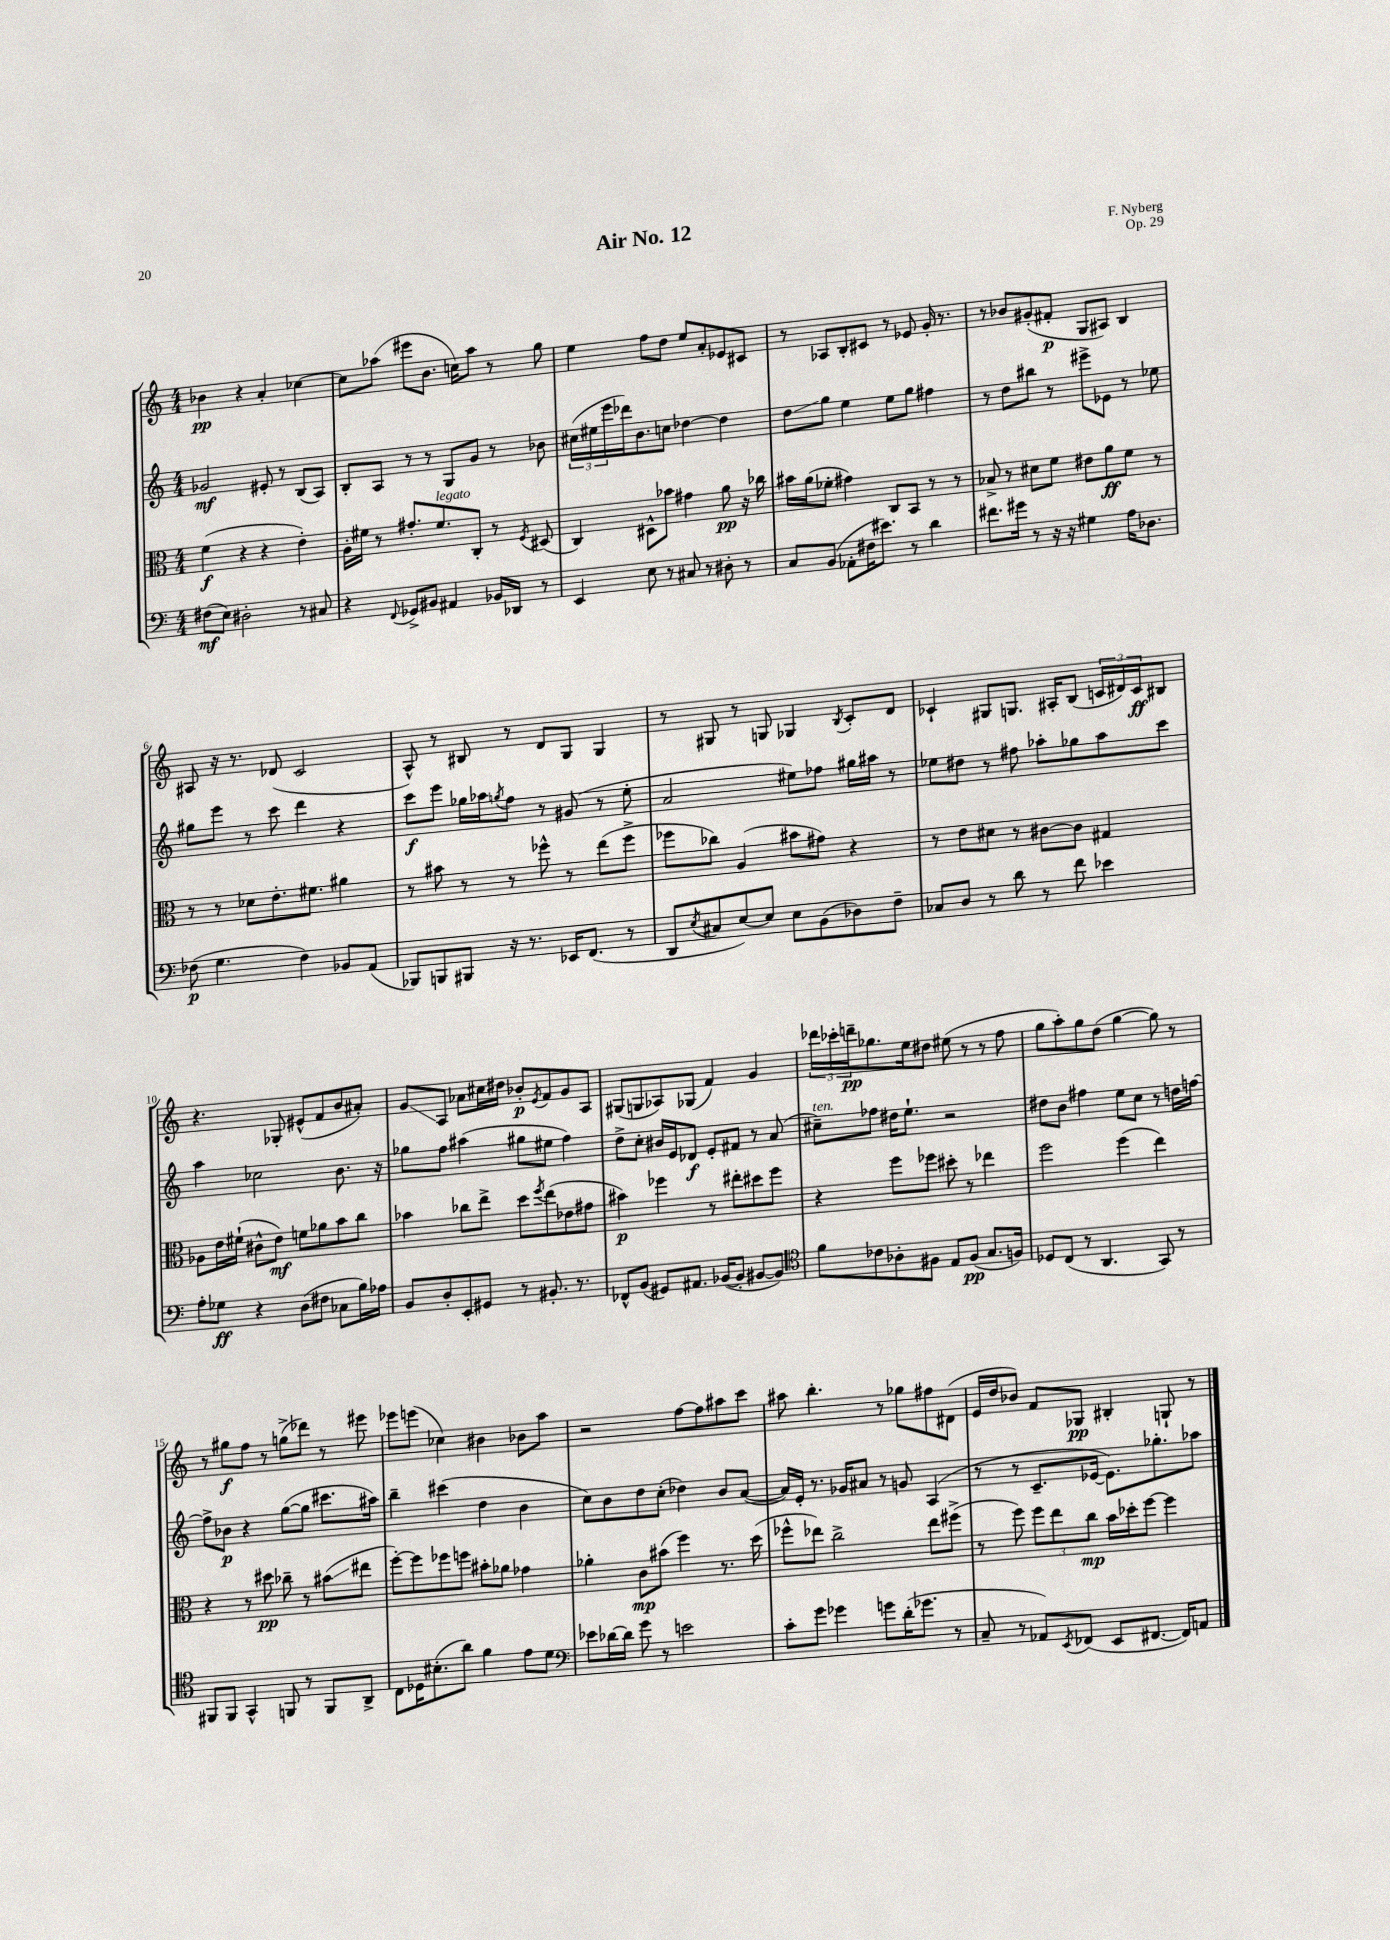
\header { title = "Air No. 12" composer = "F. Nyberg" opus = "Op. 29" }
<<
\new StaffGroup <<
\new Staff = "s0" {
    \clef treble \key c \major \numericTimeSignature \time 4/4
    bes'4\pp r4 a'4-. ces''4~ |
    ces''8 aes''8( eis'''8 b'8. c''16) aes''8 r8 g''8 |
    e''4 f''8 d''8 e''8 a'8-. ees'8 cis'8 |
    r8 aes8 b8-. cis'8 r8 ees'8 g'16-. r8. |
    r8 bes'8 gis'8-.( fis'8-.\p g8 ais8) b4 |
    ais8 r16 r8. des'8( c'2 |
    a8-^) r8 bis8 r8 d'8 g8 g4 |
    r8 gis8 r8 g8 ges4 \acciaccatura { b8 } c'8-. d'8 |
    ces'4-! gis8 g8. ais16-. b8( \tuplet 3/2 { c'16 dis'16) c'16\ff } bis8 |
    r4. ges8-. eis'8-^( f'8 b'8 ais'8-.) |
    g'8\glissando a8 aes'8 cis''16 dis''16 bes'8-.\p \acciaccatura { e'8 } f'8 g'8 a8 |
    gis8( g8 aes8) ges8( f'4) g'4 |
    \tuplet 3/2 { des'''16 ces'''16-. d'''16--\pp } ges''8. e''16 dis''8 eis''8( r8 r8 f''8 |
    g''8 a''8-.) g''8 d''8( g''4~ g''8) r8 |
    r8 gis''8\f f''8 r8 g''8->( des'''8) r8 eis'''8 |
    ees'''8 e'''8( ces''4) bis'4 bes'8 a''8 |
    r2 f''8~ f''8 ais''8 c'''8 |
    ais''8 b''4.-. r8 ges''8 fis''8 dis'8( |
    e'16 d''16 bes'8) f'8 ges8\pp bis4-. g8-! r8 \bar "|." |
}
\new Staff = "s1" {
    \clef treble \key c \major \numericTimeSignature \time 4/4
    ges'2\mf eis'8-. r8 b8( a8) |
    b8-. a8 r8 r8 g8 g'8 r8 bes'8 |
    \tuplet 3/2 { cis''16( eis''16 e'''16 } des'''16) b'8. c''8 des''4~ des''4 |
    d''8\glissando g''8 e''4 e''8 g''8 fis''4 |
    r8 d''8 bis''8 r8 eis'''8-> ees'8 r8 ees''8 |
    gis''8 e'''8 r8 c'''8 d'''4 r4 |
    c'''8\f e'''8 ges''16 aes''16 \acciaccatura { g''8 } f''8 r8 gis'8( r8 e''8-. |
    a'2 eis''8) fes''8 gis''16 ais''16 r8 |
    ees''8 dis''8 r8 fis''8 aes''8-. ges''8 aes''8 c'''8 |
    a''4 ces''2 b'8. r16 |
    ges''8 f''8 ais''4( gis''8 eis''8 f''4) |
    d''8-> c''8-. bis'16 e'16 des'8\f e'8-. fis'8 r8 a'8( |
    cis''8--^\markup { \italic "ten." }) fes''8 dis''16 e''8.-! r2 |
    dis''8 b'8 fis''4 e''8 c''8 r8 d''16 f''16~ |
    f''8-> bes'8\p r4 g''8~( g''8 cis'''8. ais''16) |
    b''4-- cis'''4( d''4 b'4 |
    c''8) b'8 d''8 c''8-.( des''4) b'8 a'8~( |
    a'16) e'16-. r8. ges'16 ais'8 r8 g'8 a4( |
    r8 r8 c'8.-- ees'16~ ees'8.) ges''8.-. aes''8 \bar "|." |
}
\new Staff = "s2" {
    \clef alto \key c \major \numericTimeSignature \time 4/4
    f'4\f( r4 r4 e'4-.) |
    a16-. fis'16 r8 gis'8.-. fis'8.^\markup { \italic "legato" } c8-. r8 \acciaccatura { f8 } dis8( |
    c4) dis8-^ bes'8 gis'4 a'8\pp r16 ces''16 |
    bis'16 a'16( fes'8-. gis'4) c8 b,8 r8 r8 |
    bes8-> r8 dis'8 f'8 eis'8 a'8\ff f'8 r8 |
    r8 r8 des'8 e'8.-. fis'8. ais'4 |
    r8 bis'8 r8 r8 fes''8-^ r8 e''8( fes''8-> |
    fes''8 ces''8) a4( bis'8 gis'8) r4 |
    r8 e'8 dis'8 r8 cis'8~ cis'8 gis4 |
    aes8 e'16 fis'16-!( cis'8-^ e'8\mf) f'8 aes'8 b'8 c''8 |
    bes'4 ces''8 e''8-> d''8 \acciaccatura { f''8 } e''8( ees'8 gis'8 |
    bis'4\p) fes''4 r8 eis''8-. dis''8 fes''8 |
    r4 f''8 fes''8 dis''8-. r8 ees''4 |
    f''2 f''4( e''4) |
    r4 r8 dis''8\pp ces''8-- r8 bis'8\glissando( eis''8 |
    f''8~-.) f''8 fes''8 f''8 bis'8-. aes'8 ges'4 |
    aes'4-. c'8\mp bis'8( f''4) r8. d''16( |
    fes''8-^ ees''8) c''2-> ees''8 fis''8->( |
    r8 f''8) \tuplet 3/2 { f''8 e''8 c''8\mp } b'16 des''16-. f''8~ f''4 \bar "|." |
}
\new Staff = "s3" {
    \clef bass \key c \major \numericTimeSignature \time 4/4
    fis8\mf( e8) dis2-. r8 cis8 |
    r4 \appoggiatura { f,8 } ges,8-> bis,8 ais,4 bes,16 des,16 r8 |
    e,4 e8 r8 cis8 r8 dis8-. r8 |
    c8 b,8( aes,8-. fis16 eis'8.) r8 d'4 |
    fis'8. gis'16 r8 r16 r16 gis4 a16 des8. |
    fes8\p( g4. fes4) bes,8 a,8( |
    bes,,8) b,,8 bis,,8 r16 r8. ees,16 f,8.( r8 |
    d,8 \acciaccatura { e8 } cis8 e8~) e8 e8 b,8( des8) f8-- |
    ces8 d8 r8 d'8 r8 f'8 ees'4 |
    a8-. ges8\ff r4 d8( fis8 ces8 b16) aes16 |
    b,8 d8-. e,8-. gis,8 r8 bis,8.-. r8. |
    fes,8-^ b,8( gis,8) ais,8. bes,16~( bes,8-. bis,8~ bis,8) |
    \clef tenor f'8 ces'8 aes8-. fis8 e8 fis8\pp( g8. f16) |
    des8 c8( r8 a,4. g,8) r8 |
    fis,8 fis,8 g,4-^ f,8 r8 f,8 a,8-> |
    c8 des16 bis8.-.( a'8) f'4 e'8 d'8 |
    \clef bass ees'8 des'16~ des'16 g'8 r8 e'2 |
    c'8-. g'8 ges'4 g'8 d'16-.( ges'8. r8 |
    c8-- r8 aes,8) \acciaccatura { e,8 } fes,8( e,8 fis,8.~ fis,16) a,8 \bar "|." |
}
>>
>>
